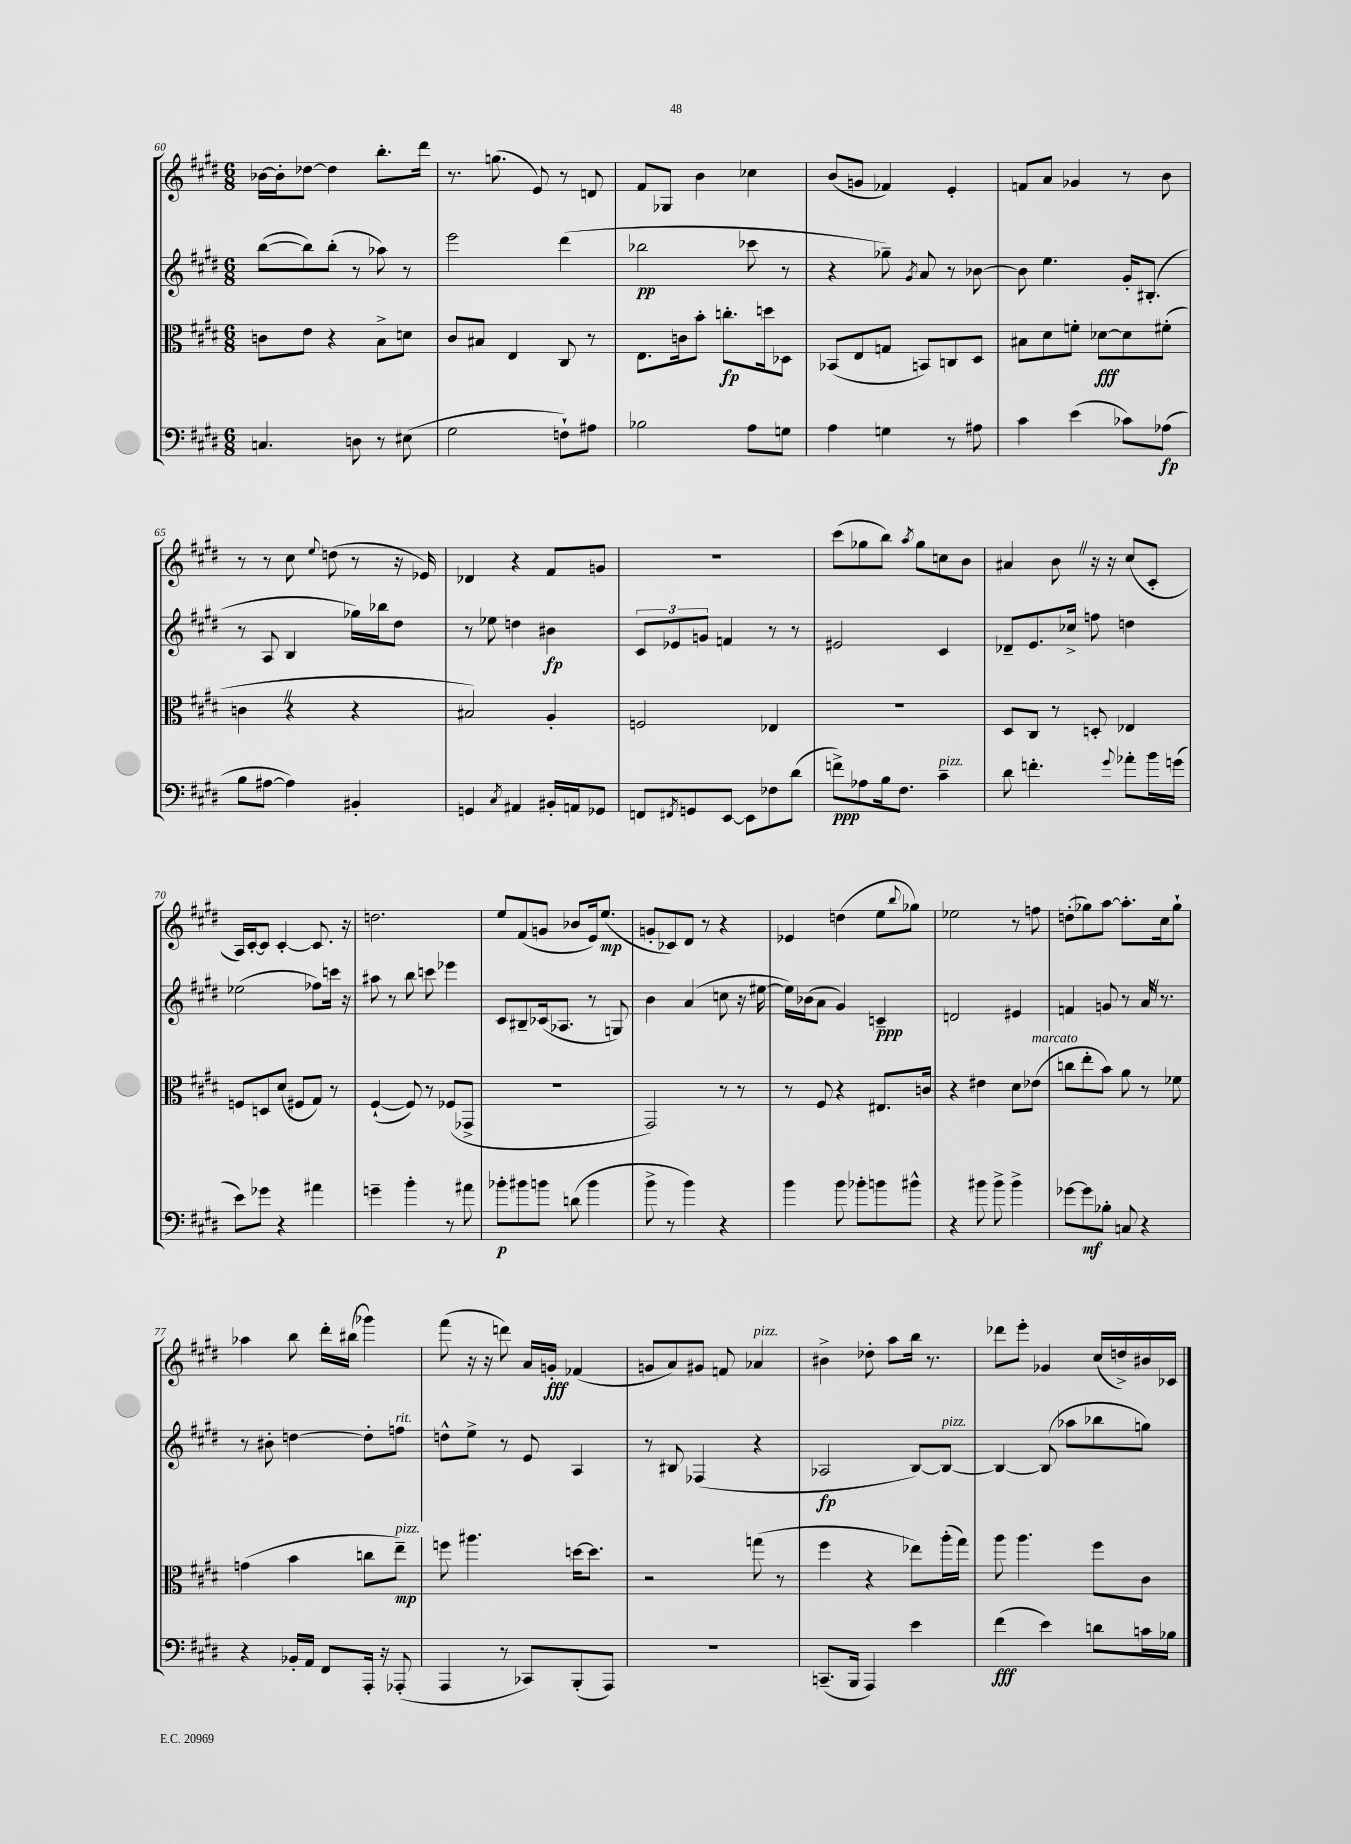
<<
\new StaffGroup <<
\new Staff = "s0" {
    \clef treble \key e \major \numericTimeSignature \time 6/8
    bes'16~ bes'16-. des''8~ des''4 b''8.-. dis'''16 |
    r8. g''8.( e'8) r8 d'8 |
    fis'8 ges8 b'4 ces''4 |
    b'8( g'8 fes'4) e'4-. |
    f'8 a'8 ges'4 r8 b'8 |
    r8 r8 cis''8 \appoggiatura { e''8 } d''8( r8 r16 ees'16) |
    des'4 r4 fis'8 g'8 |
    R2. |
    cis'''8( ges''8 b''8) \acciaccatura { a''8 } ges''8 c''8 b'8 |
    ais'4 b'8 \once \override BreathingSign.text = \markup { \musicglyph "scripts.caesura.straight" } \breathe r16 r16 cis''8( cis'8-. |
    a16) cis'16~-. cis'8 cis'4~-. cis'8. r16 |
    d''2. |
    e''8 fis'8( g'8 bes'8 e'16) e''8.\mp( |
    g'8-. ces'8) dis'8 r8 r4 |
    ees'4 d''4( e''8 \appoggiatura { b''8 } ges''8) |
    ees''2 r8 f''8 |
    d''8-.( ges''8) a''8~ a''8.-. cis''16 ges''8-! |
    aes''4 b''8 dis'''16-. bis''16( ges'''4) |
    fis'''8( r16 r16 d'''8) a'16 g'16-.\fff fes'4( |
    g'8 a'8) gis'8 f'8 aes'4^\markup { \italic "pizz." } |
    bis'4-> des''8-. a''8 b''16 r8. |
    des'''8 e'''8-. ges'4 cis''16( d''16->) bis'16 ces'16 \bar "|." |
}
\new Staff = "s1" {
    \clef treble \key e \major \numericTimeSignature \time 6/8
    b''8~( b''8) b''8-.( r8 aes''8) r8 |
    e'''2 dis'''4( |
    bes''2\pp ces'''8 r8 |
    r4 ges''8--) \acciaccatura { gis'8 } a'8 r8 bes'8~ |
    bes'8 e''4. gis'16-. bis8.-.( |
    r8 a8 b4 ges''16) bes''16 dis''8 |
    r8 ees''8 d''4 bis'4\fp |
    \tuplet 3/2 { cis'8 ees'8 g'8 } f'4 r8 r8 |
    eis'2 cis'4 |
    des'8-- e'8. ces''16-> f''8 d''4 |
    ees''2( fes''8) c'''16 r16 |
    ais''8 r8 b''8 c'''8 ees'''4 |
    cis'8 bis8-- ces'16( aes8. r8 g8) |
    b'4 a'4( c''8 r16 eis''16~ |
    eis''16) bes'16( a'8 gis'4) c'4--\ppp |
    d'2 eis'4 |
    f'4 g'8 r8 a'16 \once \override BreathingSign.text = \markup { \musicglyph "scripts.caesura.straight" } \breathe r8. |
    r8 bis'8-. d''4~ d''8-. f''8^\markup { \italic "rit." } |
    d''8-^ e''8-> r8 e'8 a4 |
    r8 bis8 fes4( r4 |
    aes2\fp b8~) b8~^\markup { \italic "pizz." } |
    b4~ b8( aes''8 bes''8 g''8) \bar "|." |
}
\new Staff = "s2" {
    \clef alto \key e \major \numericTimeSignature \time 6/8
    c'8 e'8 r4 b8-> d'8 |
    cis'8 bis8 e4 cis8 r8 |
    e8. c'16 b'8-. c''8.-.\fp d''16 des8 |
    bes,8( e8 g8 b,8) c8 dis8 |
    bis8 dis'8 f'8-. des'8~\fff des'8 fis'8-.( |
    c'4 \once \override BreathingSign.text = \markup { \musicglyph "scripts.caesura.straight" } \breathe r4 r4 |
    bis2) a4-. |
    f2 ees4 |
    R2. |
    dis8 cis8 r8 d8-. ees4 |
    f8 d8 dis'8( fis8 gis8) r8 |
    fis4~-!( fis8) r8 fes8( ges,8-> |
    R2. |
    gis,2) r8 r8 |
    r8 fis8 r4 eis8. c'16 |
    r4 eis'4 dis'8 ees'8^\markup { \italic "marcato" }( |
    c''8 e''8-. b'8) a'8 r8 fes'8 |
    g'4( b'4 c''8 e''8--\mp^\markup { \italic "pizz." }) |
    f''8 ais''4. d''16~ d''8. |
    r2 g''8( r8 |
    fis''4 r4 ees''8) a''16-.( gis''16) |
    a''8 a''4. fis''8 cis'8 \bar "|." |
}
\new Staff = "s3" {
    \clef bass \key e \major \numericTimeSignature \time 6/8
    c4. d8 r8 eis8( |
    gis2 f8-!) ais8 |
    bes2 a8 g8 |
    a4 g4 r8 ais8 |
    cis'4 e'4( ces'8) aes8\fp( |
    b8 ais8~ ais4) bis,4-. |
    g,4 \acciaccatura { cis8 } ais,4 bis,16-. a,16 ges,8 |
    f,8 \acciaccatura { fis,8 } g,8 e,8~ e,8 fes8 dis'8( |
    f'8->\ppp) aes8 b16 fis8. cis'4--^\markup { \italic "pizz." } |
    dis'8 f'4.-. \appoggiatura { gis'8 } aes'8-. b'16 g'16( |
    e'8) ges'8 r4 ais'4 |
    g'4-- b'4-. r8 ais'8 |
    bes'8-.\p bis'8 b'8 d'8( b'4 |
    b'8-> r8 b'4) r4 |
    b'4 b'8 bes'8-. b'8 bis'8-^ |
    r4 bis'8 bis'8-> bis'4-> |
    ges'8~ ges'8\mf bes8-. c8 r4 |
    r4 bes,16-. a,16 fis,8 a,,16-. r16 aes,,8-.( |
    a,,4 r8 ces,8) b,,8-.( a,,8) |
    R2. |
    c,8.--( b,,16 a,,4) e'4 |
    fis'4\fff( e'4) d'8 c'16 bes16 \bar "|." |
}
>>
>>
\layout { \context { \Score currentBarNumber = #60 } }
